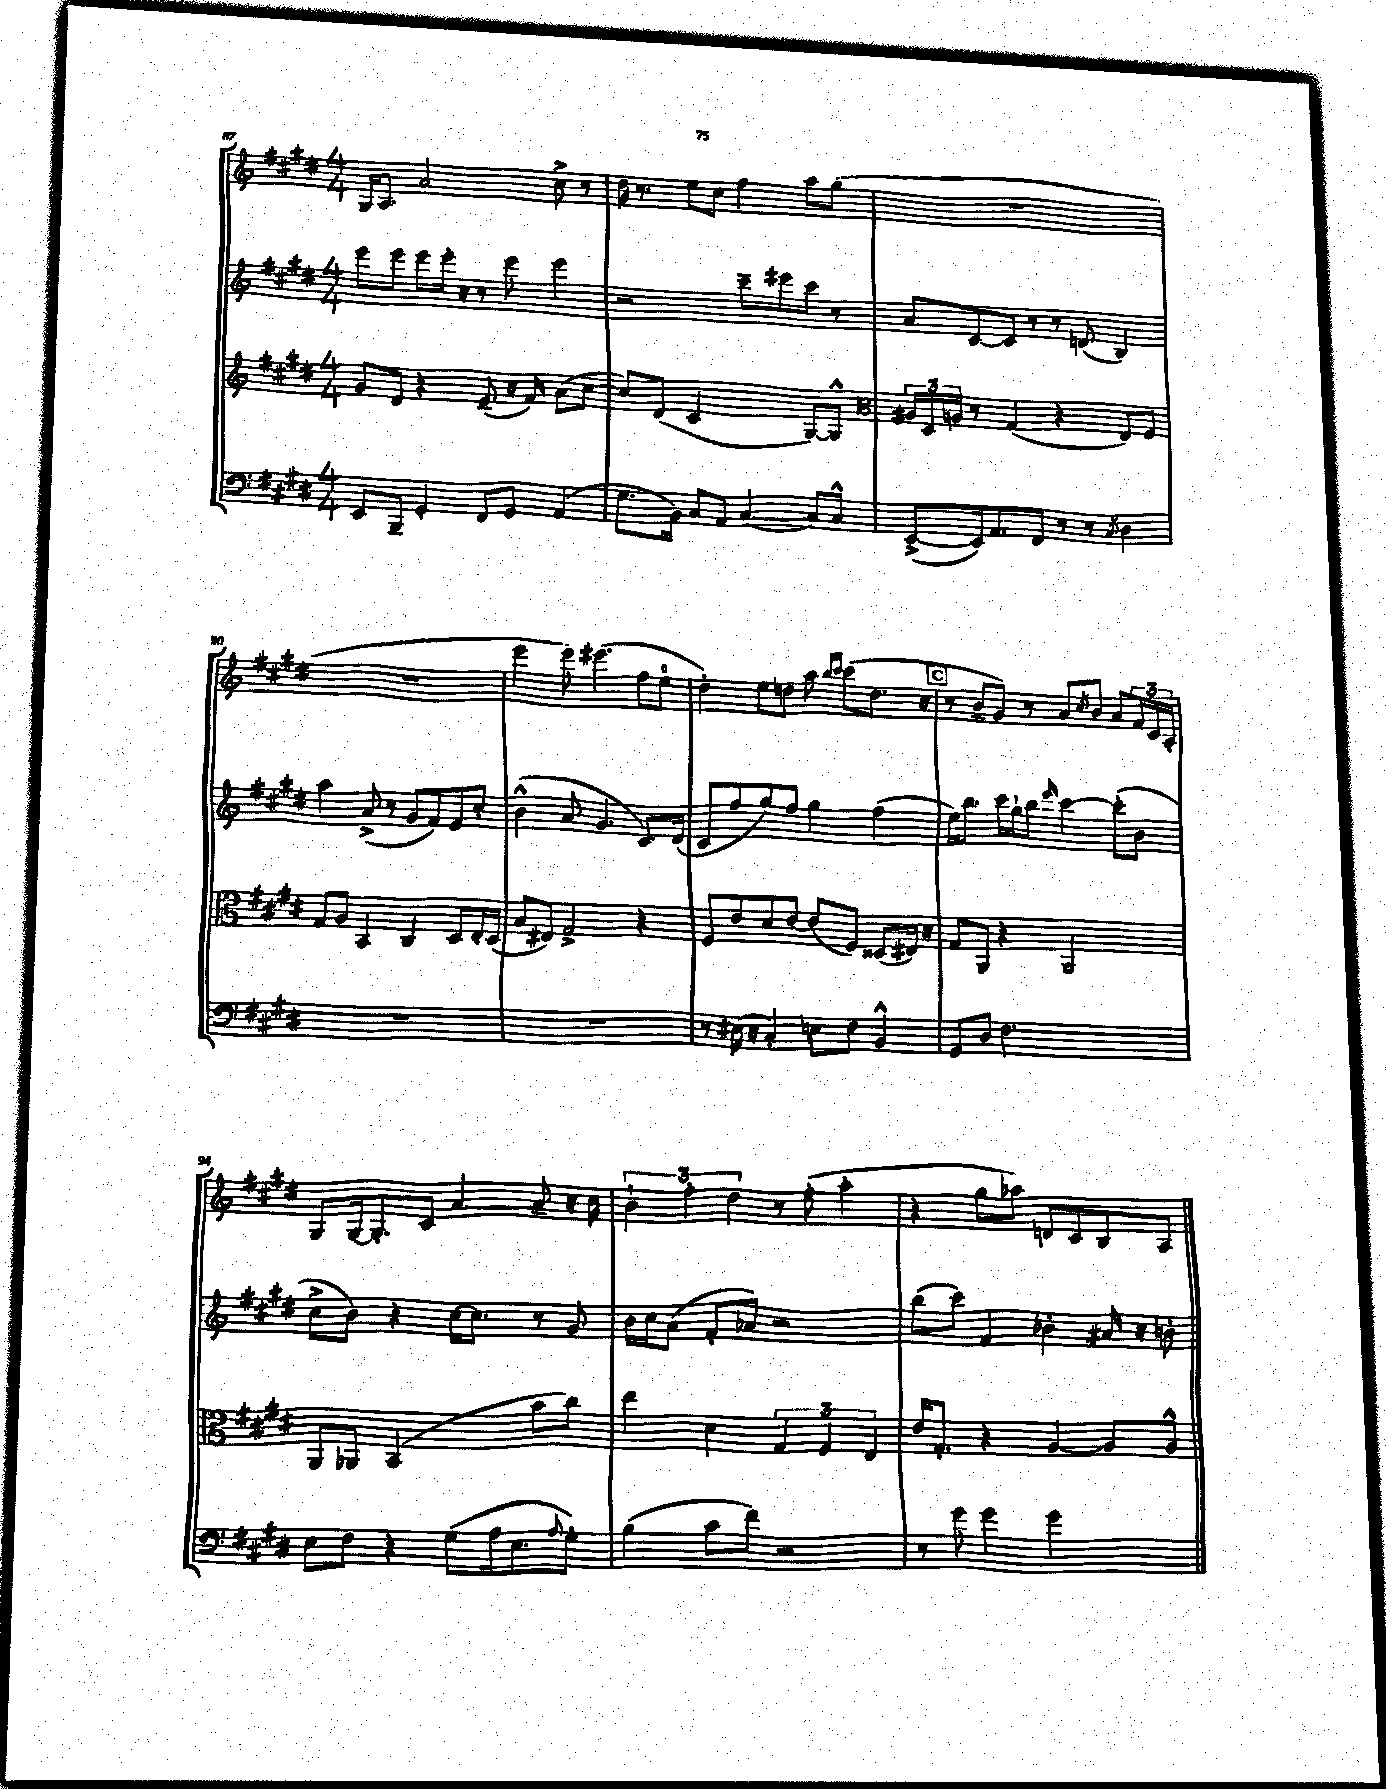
<<
\new StaffGroup <<
\new Staff = "s0" {
    \clef treble \key e \major \numericTimeSignature \time 4/4
    gis16 a8. a'2 cis''8-> r8 |
    dis''16 r8. e''8 cis''8 fis''4 a''8 gis''8( |
    R1 |
    R1 |
    e'''4 e'''8) eis'''4.( fis''8 e''8-0 |
    dis''4-.) e''8 d''8 a''8 \grace { b''16 cis'''16 } cis'''8( d''8. r16 |
    \mark \markup { \box "C" } r8 b'8-- gis'8) r8 a'8 \acciaccatura { cis''8 } b'8 a'8 \tuplet 3/2 { fis'16 cis'16 a16-. } |
    gis8 gis16~ gis8.-. cis'8 a'4~ a'8-- r16 cis''16 |
    \tuplet 3/2 { b'4-! fis''4-. dis''4 } r8 fis''8-.( a''4-. |
    r4 gis''8 aes''8) d'8 cis'8 b8 a8 \bar "|." |
}
\new Staff = "s1" {
    \clef treble \key e \major \numericTimeSignature \time 4/4
    e'''8 e'''8 e'''8 e'''16-. r16 r8 e'''8 e'''4 |
    r2 cis'''8-- eis'''8 cis'''8 r8 |
    a'8 cis'8~ cis'8 r8 r8 d'8( b4) |
    a''4 a'8->( r8 gis'8 fis'8) e'8 cis''8-. |
    b'4-^( a'8 gis'4. cis'8.) dis'16( |
    cis'8 fis''8 gis''8) fis''8 gis''4 fis''4( |
    \mark \markup { \box "C" } e''16) b''8. cis'''16 gis''16-! b''8 \grace { e'''16 } cis'''4~ cis'''8-.( b'8 |
    cis''8-> b'8) r4 cis''16~ cis''8. r8 gis'8 |
    b'16 cis''16 a'8( fis'8-. aes'8) r2 |
    b''8( cis'''8) fis'4 bes'4-. ais'16 r16 b'8-. \bar "|." |
}
\new Staff = "s2" {
    \clef treble \key e \major \numericTimeSignature \time 4/4
    gis'8 dis'8 r4 e'8--( r16 fis'16) a'8( cis''8~ |
    cis''8) dis'8( cis'2 gis8~) gis8-^ |
    \clef alto \tuplet 3/2 { ais16 dis16 a16 } r8 gis4( r4 e8) fis8 |
    gis8 a8 b,4 cis4 dis8 e16-. dis16( |
    b8 eis8) gis2-> r4 |
    fis8 e'8 dis'8 e'8~ e'8( fis8) disis8( eis16) r16 |
    \mark \markup { \box "C" } gis8 a,8 r4 a,2 |
    a,8 aes,8 b,2( b'8 cis''8) |
    e''4 dis'4 \tuplet 3/2 { gis4 fis4 e4 } |
    e'16 gis8.-. r4 a4~ a8 a8-^ \bar "|." |
}
\new Staff = "s3" {
    \clef bass \key e \major \numericTimeSignature \time 4/4
    e,8 b,,8-- gis,4-. fis,8 gis,8 a,4( |
    gis8. b,16) cis8 a,8 cis4~( cis8) cis8-^ |
    e,8~->( e,16) a,8. fis,8 r8 r8 \acciaccatura { cis8 } dis4 |
    R1 |
    R1 |
    r8 eis16( r16 cis4-.) e8 fis8 b,4-^ |
    \mark \markup { \box "C" } gis,8 dis8 fis2. |
    e8 fis8 r4 gis8( a16 e8. \appoggiatura { a8 } gis8-.) |
    b4( cis'8 fis'8) r2 |
    r8 gis'8 gis'4 gis'2 \bar "|." |
}
>>
>>
\layout { \context { \Score currentBarNumber = #87 } }
